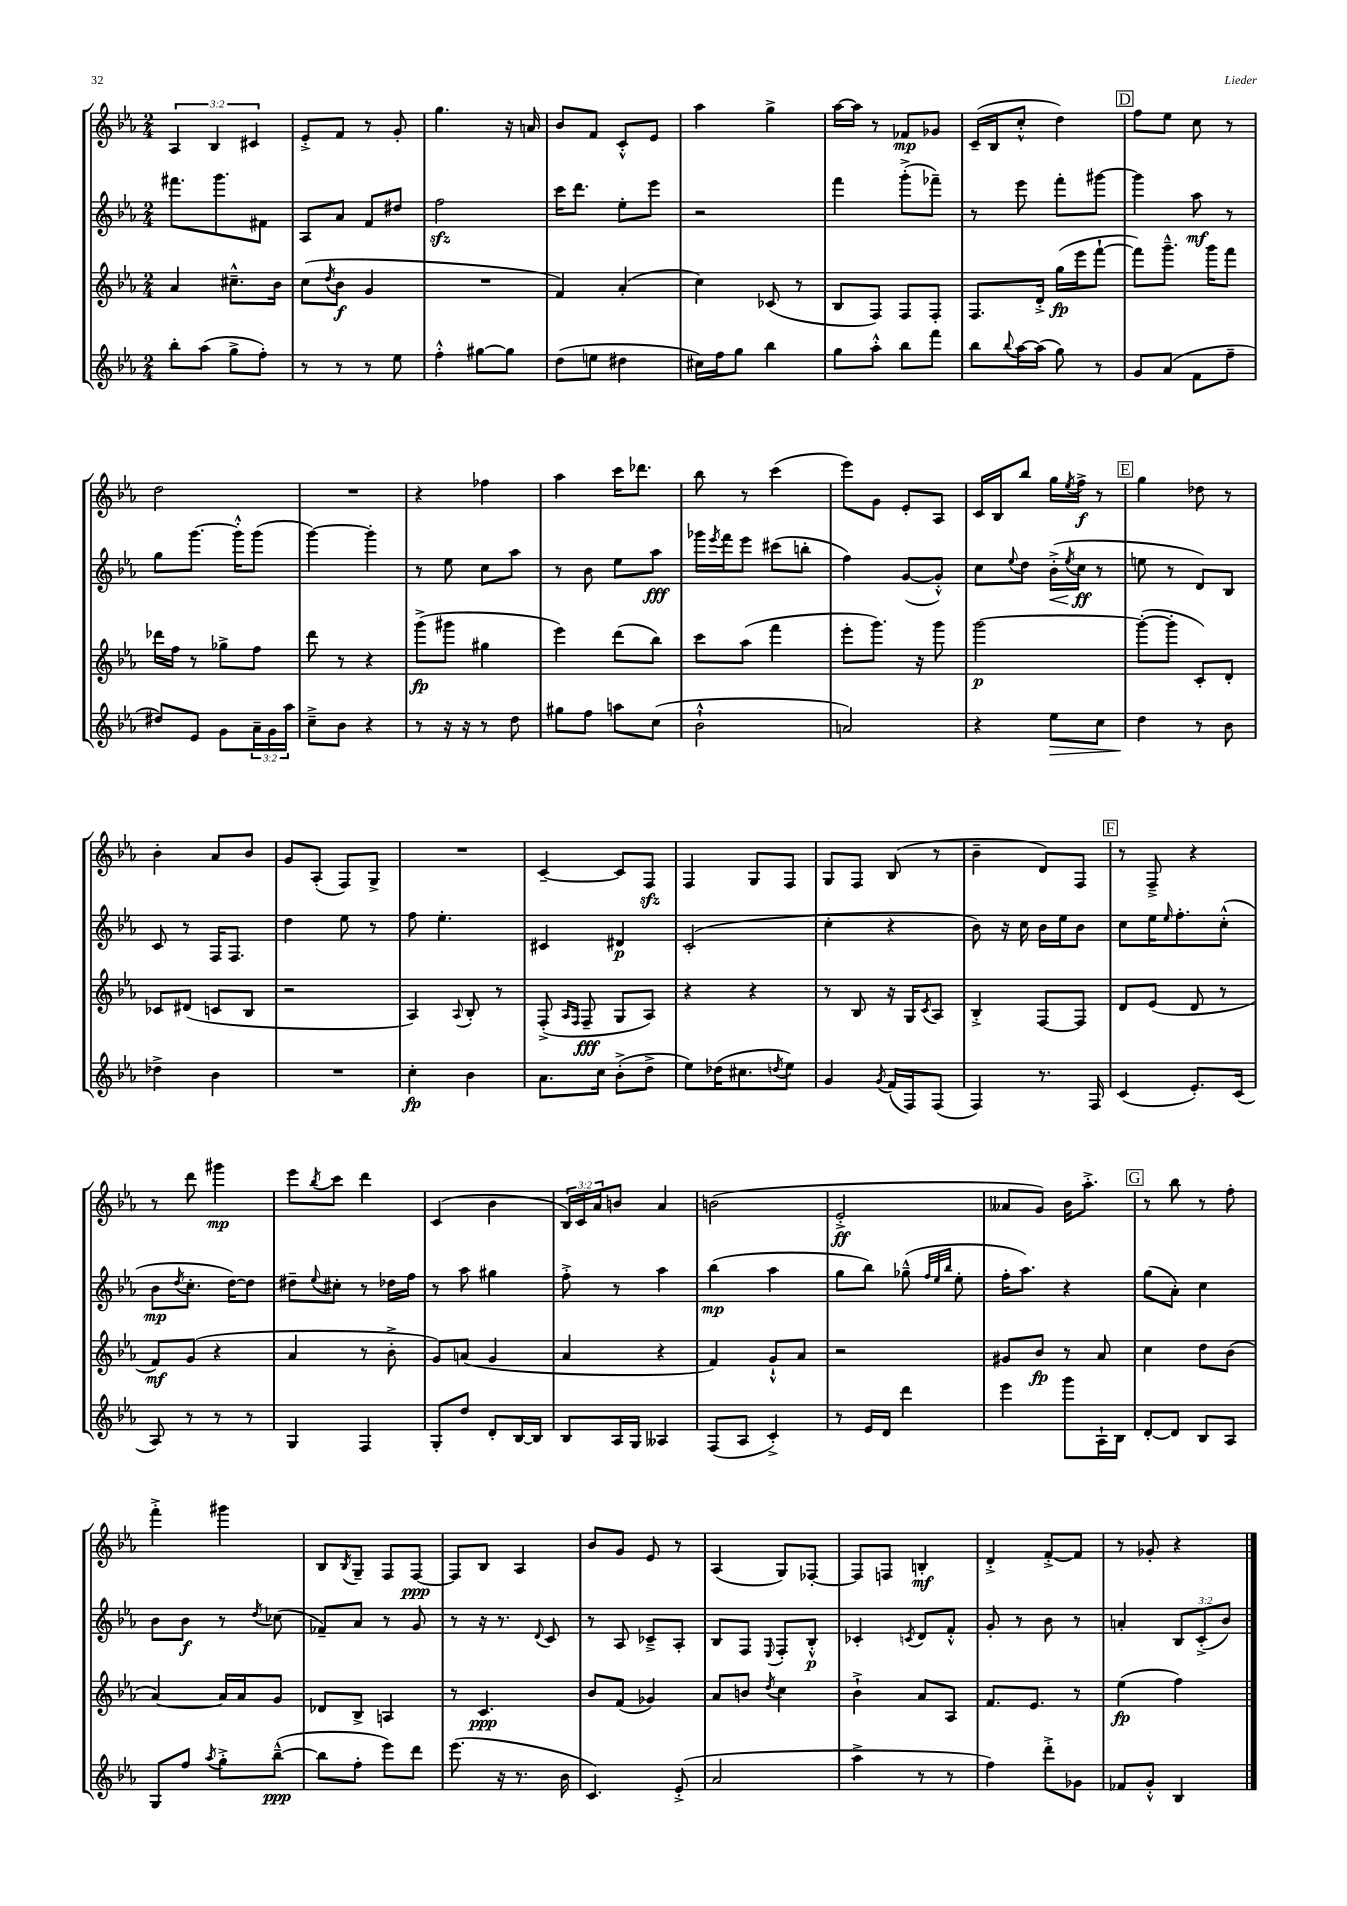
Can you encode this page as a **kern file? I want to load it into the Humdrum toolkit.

**kern	**kern	**kern	**kern
*staff4	*staff3	*staff2	*staff1
*clefG2	*clefG2	*clefG2	*clefG2
*k[b-e-a-]	*k[b-e-a-]	*k[b-e-a-]	*k[b-e-a-]
*M2/4	*M2/4	*M2/4	*M2/4
8bb-'	4a-	8.fff#	6A-
(8aa-	.	.	.
.	.	.	6B-
.	.	8.ggg	.
8gg^	8.cc#~^^	.	.
.	.	.	6c#
8ff')	.	8f#	.
.	16b-	.	.
=	=	=	=
8r	(8cc	8A-	8e-'^
.	8qdd	.	.
8r	8b-	8a-	8f
8r	4g	8f	8r
8ee-	.	8dd#	8g'
=	=	=	=
4ff'^^	2r	2ff	4.gg
[8gg#	.	.	.
8gg#]	.	.	16r
.	.	.	16a
=	=	=	=
(8dd	4f)	16ccc	8b-
.	.	8.ddd	.
8ee	.	.	8f
4dd#	(4a-'	8ee-'	8c'^^
.	.	8eee-	8e-
=	=	=	=
16cc#)	4cc)	2r	4aa-
16ff	.	.	.
8gg	.	.	.
4bb-	(8c-	.	4gg^
.	8r	.	.
=	=	=	=
8gg	8B-	4fff	[16aa-
.	.	.	16aa-]
8aa-'^^	8F)	.	8r
8bb-	8F	(8ggg'^	8f-
8fff	8F'	8fff-~)	8g-
=	=	=	=
8bb-	8.F	8r	(16c~
.	.	.	16B-
8qqbb-	.	.	.
[16aa-	.	8eee-	8cc'^^
(16aa-]	16d'^	.	.
8gg)	(16gg	8fff'	4dd)
.	16eee-	.	.
8r	[8fff`	[8ggg#	.
=	=	=	=
8g	8fff])	4ggg#]	8ff
(8a-	8.ggg~^^	.	8ee-
8f	.	8aa-	8cc
.	16ggg	.	.
8ff~	8fff	8r	8r
=	=	=	=
8dd#)	16ddd-	8gg	2dd
.	16ff	.	.
8e-	8r	[8.ggg	.
8g	8gg-^	.	.
.	.	16ggg'^^]	.
24a-~	8ff	(8ggg	.
24g	.	.	.
24aa-	.	.	.
=	=	=	=
8cc~^	8ddd	[4ggg)	2r
8b-	8r	.	.
4r	4r	4ggg']	.
=	=	=	=
8r	(8ggg^	8r	4r
16r	8ggg#	8ee-	.
16r	.	.	.
8r	4gg#	8cc	4ff-
8dd	.	8aa-	.
=	=	=	=
8gg#	4eee-)	8r	4aa-
8ff	.	8b-	.
8aa	(8ddd	8ee-	16ccc
.	.	.	8.ddd-
(8cc	8bb-)	8aa-	.
=	=	=	=
2b-`^^	8ccc	16ggg-	8bb-
.	.	8qeee-	.
.	.	16fff	.
.	(8aa-	8eee-	8r
.	4fff	(8ccc#	(4ccc
.	.	8bb'	.
=	=	=	=
2a)	8eee-'	4ff)	8eee-)
.	8.ggg)	.	8g
.	.	([8g	8e-'
.	16r	.	.
.	8ggg	8g'^^])	8A-
=	=	=	=
4r	[2ggg	8cc	16c
.	.	.	16B-
.	.	8qqee-	.
.	.	8dd	8bb-
8ee-	.	(16b-'^	16gg
.	.	8qee-	8qee-
.	.	16cc	16ff^
8cc	.	8r	8r
=	=	=	=
4dd	(8ggg'_	8ee	4gg
.	8ggg']	8r	.
8r	8c')	8d)	8dd-
8b-	8d'	8B-	8r
=	=	=	=
4dd-^	8c-	8c	4b-'
.	(8d#	8r	.
4b-	8c	16F	8a-
.	.	8.F	.
.	8B-	.	8b-
=	=	=	=
2r	2r	4dd	8g
.	.	.	(8A-'
.	.	8ee-	8F)
.	.	8r	8G^
=	=	=	=
4cc'	4A-)	8ff	2r
.	.	4.ee-'	.
.	8qqA-	.	.
4b-	8B-'	.	.
.	8r	.	.
=	=	=	=
8.a-	(8F'^	4c#	[4c~
.	16qqA-	.	.
.	16qqF	.	.
.	8F~	.	.
16cc	.	.	.
(8b-'^	8G	4d#	8c]
8dd^	8A-)	.	8F
=	=	=	=
8ee-)	4r	(2c'	4F
(16dd-	.	.	.
8.cc#	.	.	.
.	4r	.	8G
8qdd	.	.	.
8ee-)	.	.	8F
=	=	=	=
4g	8r	4cc'	8G
.	8B-	.	8F
8qg	.	.	.
(16f	16r	4r	(8B-
16F)	16G	.	.
.	8qc	.	.
(8F	8A-	.	8r
=	=	=	=
4F)	4B-'^	8b-)	4b-~
.	.	16r	.
.	.	16cc	.
8.r	[8F	16b-	8d)
.	.	16ee-	.
.	8F]	8b-	8F
16F	.	.	.
=	=	=	=
(4c	8d	8cc	8r
.	(8e-	16ee-	8F~^
.	.	16qqee-	.
.	.	8.ff'	.
8.e-')	8d	.	4r
.	8r	(8cc'^^	.
(16c	.	.	.
=	=	=	=
8A-)	8f)	8b-	8r
.	.	8qdd	.
8r	(8g	8.cc'	8ddd
8r	4r	.	4ggg#
.	.	[16dd)	.
8r	.	8dd]	.
=	=	=	=
4G	4a-	8dd#~	8eee-
.	.	8qqee-	8qbb-
.	.	8cc#'	8ccc
4F	8r	8r	4ddd
.	8b-'^	16dd-	.
.	.	16ff	.
=	=	=	=
8G'	8g)	8r	(4c
8dd	(8a	8aa-	.
8d'	4g	4gg#	4b-
[16B-	.	.	.
16B-]	.	.	.
=	=	=	=
8B-	4a-	8ff'^	24B-)
.	.	.	24c
.	.	.	24a-
16A-	.	8r	8b
16G	.	.	.
4A--	4r	4aa-	4a-
=	=	=	=
(8F	4f)	(4bb-	(2b
8A-	.	.	.
4c'^)	8g`^^	4aa-	.
.	8a-	.	.
=	=	=	=
8r	2r	8gg	2e-'^
16e-	.	8bb-)	.
16d	.	.	.
4ddd	.	(8gg-~^^	.
.	.	32qqff	.
.	.	32qqee-	.
.	.	32qqbb-	.
.	.	8ee-'	.
=	=	=	=
4eee-	8g#	16ff'	8a--
.	.	8.aa-)	.
.	8b-	.	8g)
8ggg	8r	4r	16b-
.	.	.	8.aa-'^
16A-`	8a-	.	.
16B-	.	.	.
=	=	=	=
[8d'	4cc	(8gg	8r
8d]	.	8a-')	8bb-
8B-	8dd	4cc	8r
8A-	(8b-	.	8ff'
=	=	=	=
8G	[4a-)	8b-	4fff'^
8ff	.	8b-	.
8qaa-	.	.	.
8gg'^	16a-]	8r	4ggg#
.	16a-	.	.
.	.	8qdd	.
([8bb-~^^	8g	(8cc-	.
=	=	=	=
8bb-]	8d-	8f-~)	8B-
.	.	.	8qB-
8ff'	8B-^	8a-	8G~
8eee-)	4A	8r	8F
8ddd	.	8g	[8F
=	=	=	=
(8.eee-	8r	8r	8F]
.	4.c	16r	8B-
16r	.	8.r	.
8.r	.	.	4A-
.	.	8qqd	.
.	.	8c	.
16b-	.	.	.
=	=	=	=
4.c)	8b-	8r	8b-
.	(8f	8A-	8g
.	4g-)	8c-~^	8e-
(8e-'^	.	8A-'	8r
=	=	=	=
2a-	8a-	8B-	(4A-
.	8b	8F	.
.	8qdd	8qqE-	.
.	4cc	8F'	8G)
.	.	8B-'^^	[8F-'
=	=	=	=
4aa-^	4b-`^	4c-'	8F-]
.	.	.	8F
.	.	8qc	.
8r	8a-	8d	4B'
8r	8A-	8f'^^	.
=	=	=	=
4ff)	8.f	8g'	4d'^
.	.	8r	.
.	8.e-	.	.
8ddd'^	.	8b-	[8f'^
8g-	8r	8r	8f]
=	=	=	=
8f-	(4ee-	4a'	8r
8g'^^	.	.	8g-'
4B-	4ff)	12B-	4r
.	.	(12c'^	.
.	.	12b-)	.
==	==	==	==
*-	*-	*-	*-
